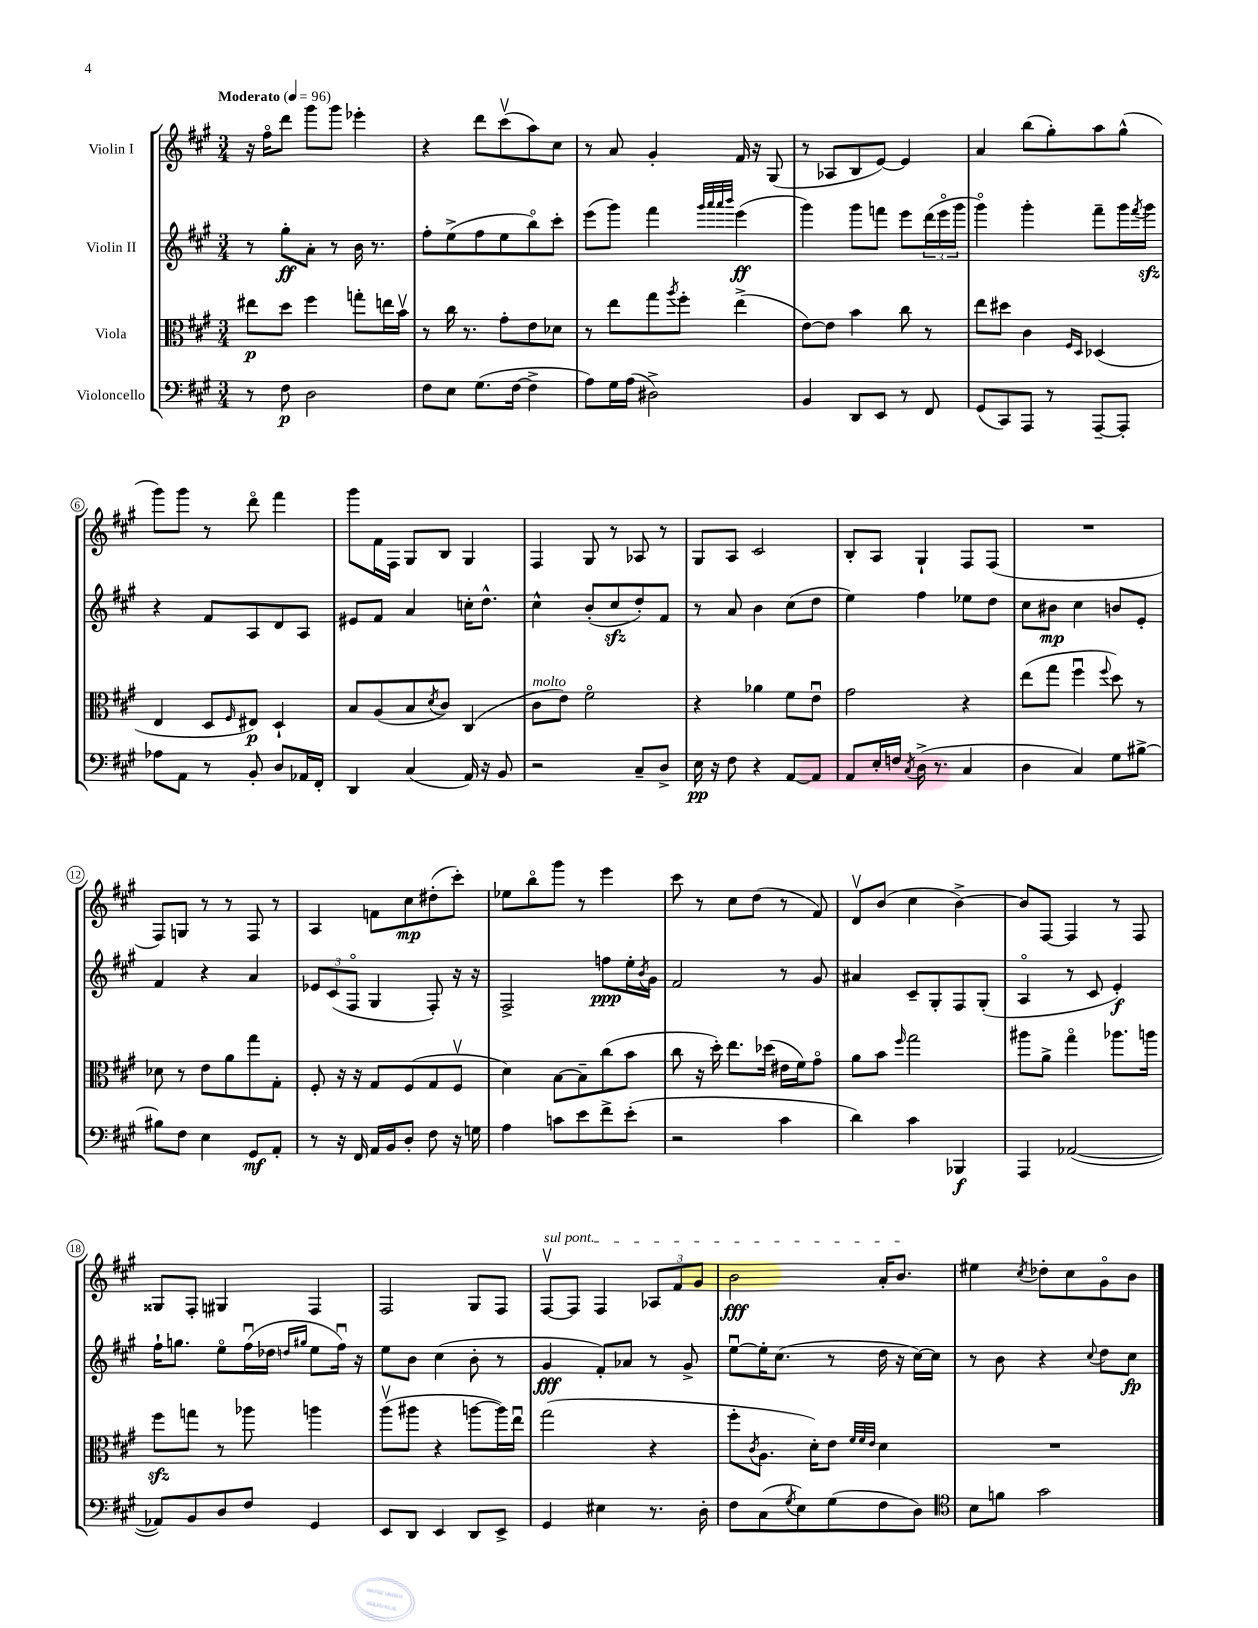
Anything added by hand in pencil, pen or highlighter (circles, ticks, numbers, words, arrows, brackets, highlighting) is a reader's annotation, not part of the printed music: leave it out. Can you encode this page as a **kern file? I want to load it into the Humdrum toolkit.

**kern	**kern	**kern	**kern
*staff4	*staff3	*staff2	*staff1
*clefF4	*clefC3	*clefG2	*clefG2
*k[f#c#g#]	*k[f#c#g#]	*k[f#c#g#]	*k[f#c#g#]
*M3/4	*M3/4	*M3/4	*M3/4
*MM96	*MM96	*MM96	*MM96
8r	8ee#	8r	16r
.	.	.	16ff#o
8F#	8dd	8gg#'	8ddd
2D	4ff#	8a'	8ggg#
.	.	8r	8ggg#
.	8gg'	16b	4eee-'
.	.	8.r	.
.	16ee	.	.
.	16bv	.	.
=	=	=	=
8F#	8r	8ff#'	4r
8E	16cc#	(8ee^	.
.	8.r	.	.
(8.G#	.	8ff#	8ddd
.	8g#'	8ee	(8ccc#v
[16F#	.	.	.
4F#^]	8e	8bbo)	8aa)
.	8d-	8ccc#'	8cc#
=	=	=	=
8A)	8r	(8eee	8r
16G#	8ee	8ggg#)	8a
(16A	.	.	.
2D#^)	8gg#	4fff#	4g#'
.	8qaa	.	.
.	8ff#'	.	.
.	.	32qqggg#	.
.	.	32qqaaa	.
.	.	32qqaaa	.
.	.	32qqbbb	.
.	(4ee^	(4eee	16f#
.	.	.	16r
.	.	.	(8G#
=	=	=	=
4BB	[8e)	4ggg#)	8r
.	8e]	.	8A-
8DD	4b	8ggg#	8B
8EE	.	8fff	[8e)
8r	8cc#	8eee	4e]
8FF#	8r	(24ddd	.
.	.	24eeeo	.
.	.	24ggg#	.
=	=	=	=
(8GG#	8ee	4ggg#o)	4a
8CC#)	8dd#	.	.
8AAA	4c#	4ggg#'	(8bb
8r	.	.	8gg#')
.	16qqF#	.	.
.	16qqD	.	.
[8AAA~	(4D-	8fff#~	8aa
8AAA']	.	16ggg#	(8gg#^^
.	.	8qfff#	.
.	.	16ggg#	.
=	=	=	=
8A-	4E	4r	8ggg#)
8AA	.	.	8ggg#
8r	8D	8f#	8r
.	16qqF#	.	.
8BB'	8E#)	8A	8dddo
8D	4D`	8d	4fff#
16AA-	.	8A	.
16FF#'	.	.	.
=	=	=	=
4DD	8B	8e#	8ggg#
.	(8A	8f#	16f#
.	.	.	16F#
(4C#	8B	4a	8G#
.	8qd	.	.
.	8c#)	.	8B
16AA)	(4C#	16cc'	4G#
16r	.	8.dd^^	.
8BB	.	.	.
=	=	=	=
2r	8c#	4cc#^^	4F#
.	8e)	.	.
.	2f#o	(8b'	8G#
.	.	8cc#	8r
8C#~	.	8dd')	8A-
8D^	.	8f#	8r
=	=	=	=
16E	4r	8r	8G#
16r	.	.	.
8F#	.	8a	8A
4r	4a-	4b	2c#
[8AA	8f#	(8cc#	.
8AA]	8eu	8dd	.
=	=	=	=
8AA	2g#	4ee)	8B'
16E'	.	.	8A
16F	.	.	.
8qC#	.	.	.
(16D^	.	4ff#	4G#`
8.r	.	.	.
4C#	4r	8ee-	8F#
.	.	8dd	(8F#
=	=	=	=
4D	(8ee	8cc#	2.r
.	8gg#	8b#	.
4C#)	4ff#u	4cc#	.
.	8qqff#	.	.
8G#	8dd)	8b	.
[8B#^	8r	8e'	.
=	=	=	=
8B#]	8d-	4f#	8F#)
8F#	8r	.	8G
4E	8e	4r	8r
.	8a	.	8r
8GG#	8gg#	4a	8F#
8AA'	8G#'	.	8r
=	=	=	=
8r	8F#'	12e-	4A
.	.	(12c#	.
16r	16r	.	.
.	.	12F#o	.
16FF#	16r	.	.
16AA	8G#	4G#	8f
16BB	.	.	.
8D'	(8F#	.	8cc#
8F#	8G#	8F#')	(8dd#'
16r	8F#v	16r	8ccc#')
16G	.	16r	.
=	=	=	=
4A	4d)	2F#^	8ee-
.	.	.	8bbo
8c	[8B	.	8ggg#
8e	8B~]	.	8r
8f#^	(8cc#	8ff	4eee
(8e'	8b	16ee'	.
.	.	8qb	.
.	.	16g#	.
=	=	=	=
2r	8cc#	2f#	8ccc#
.	16r	.	8r
.	16dd')	.	.
.	8.ee	.	8cc#
.	.	.	(8dd
.	(16dd-	.	.
4c#	16e#	8r	8r
.	16f#)	.	.
.	8g#o	8g#	8f#)
=	=	=	=
4d)	8a	4a#	8dv
.	8b	.	(8b
.	16qqff#	.	.
4c#	2gg#	8c#~	4cc#
.	.	8G#'	.
4BBB-	.	8F#	[4b^)
.	.	(8G#'	.
=	=	=	=
4AAA	8aa#	4Ao	8b]
.	8a^	.	[8F#
([2AA-	4gg#o	8r	4F#]
.	.	8c#	.
.	8.aa-	4e')	8r
.	.	.	8F#
.	16aa	.	.
=	=	=	=
8AA-])	8ff#	16ff#`	8G##
.	.	8.gg	.
8BB	8gg	.	8F#'
8D	8r	8eeo	4G#
8F#	8aa-	(16ff#u	.
.	.	16dd-	.
.	.	16qqdd	.
.	.	16qqgg#	.
4GG#	4aa	8ee	4F#
.	.	16ff#u)	.
.	.	16r	.
=	=	=	=
8EE	(8aav	8ee	2F#
8DD	8aa#	8b	.
4EE	4r	(4cc#	.
8DD	[8aa	8b'	8G#
8EE^	16aa])	8r	8F#
.	16eeu	.	.
=	=	=	=
4GG#	(2gg#	4g#	[8F#v
.	.	.	8F#]
4E#	.	8f#')	4F#
.	.	8a-	.
8.r	4r	8r	12A-
.	.	.	12f#
.	.	8g#^	.
.	.	.	12g#
16D'	.	.	.
=	=	=	=
8F#	8ff#'	[8eeu	2b
.	8qc#	.	.
(8C#	8.A	16ee']	.
.	.	(8.cc#	.
8qG#	.	.	.
8E)	.	.	.
.	16d')	.	.
(8G#	8e	8r	.
.	32qqf#	.	.
.	32qqf#	.	.
.	32qqe	.	.
8F#	4d	16dd	16a'
.	.	16r	8.b
8D)	.	[16cc#)	.
.	.	16cc#]	.
=	=	=	=
*clefC4	*	*	*
8B	2.r	8r	4ee#
8f	.	8b	.
.	.	.	8qcc#
2g#	.	4r	8dd-'
.	.	.	8cc#
.	.	8qqcc#	.
.	.	8dd	8g#o
.	.	8cc#	8b
==	==	==	==
*-	*-	*-	*-
